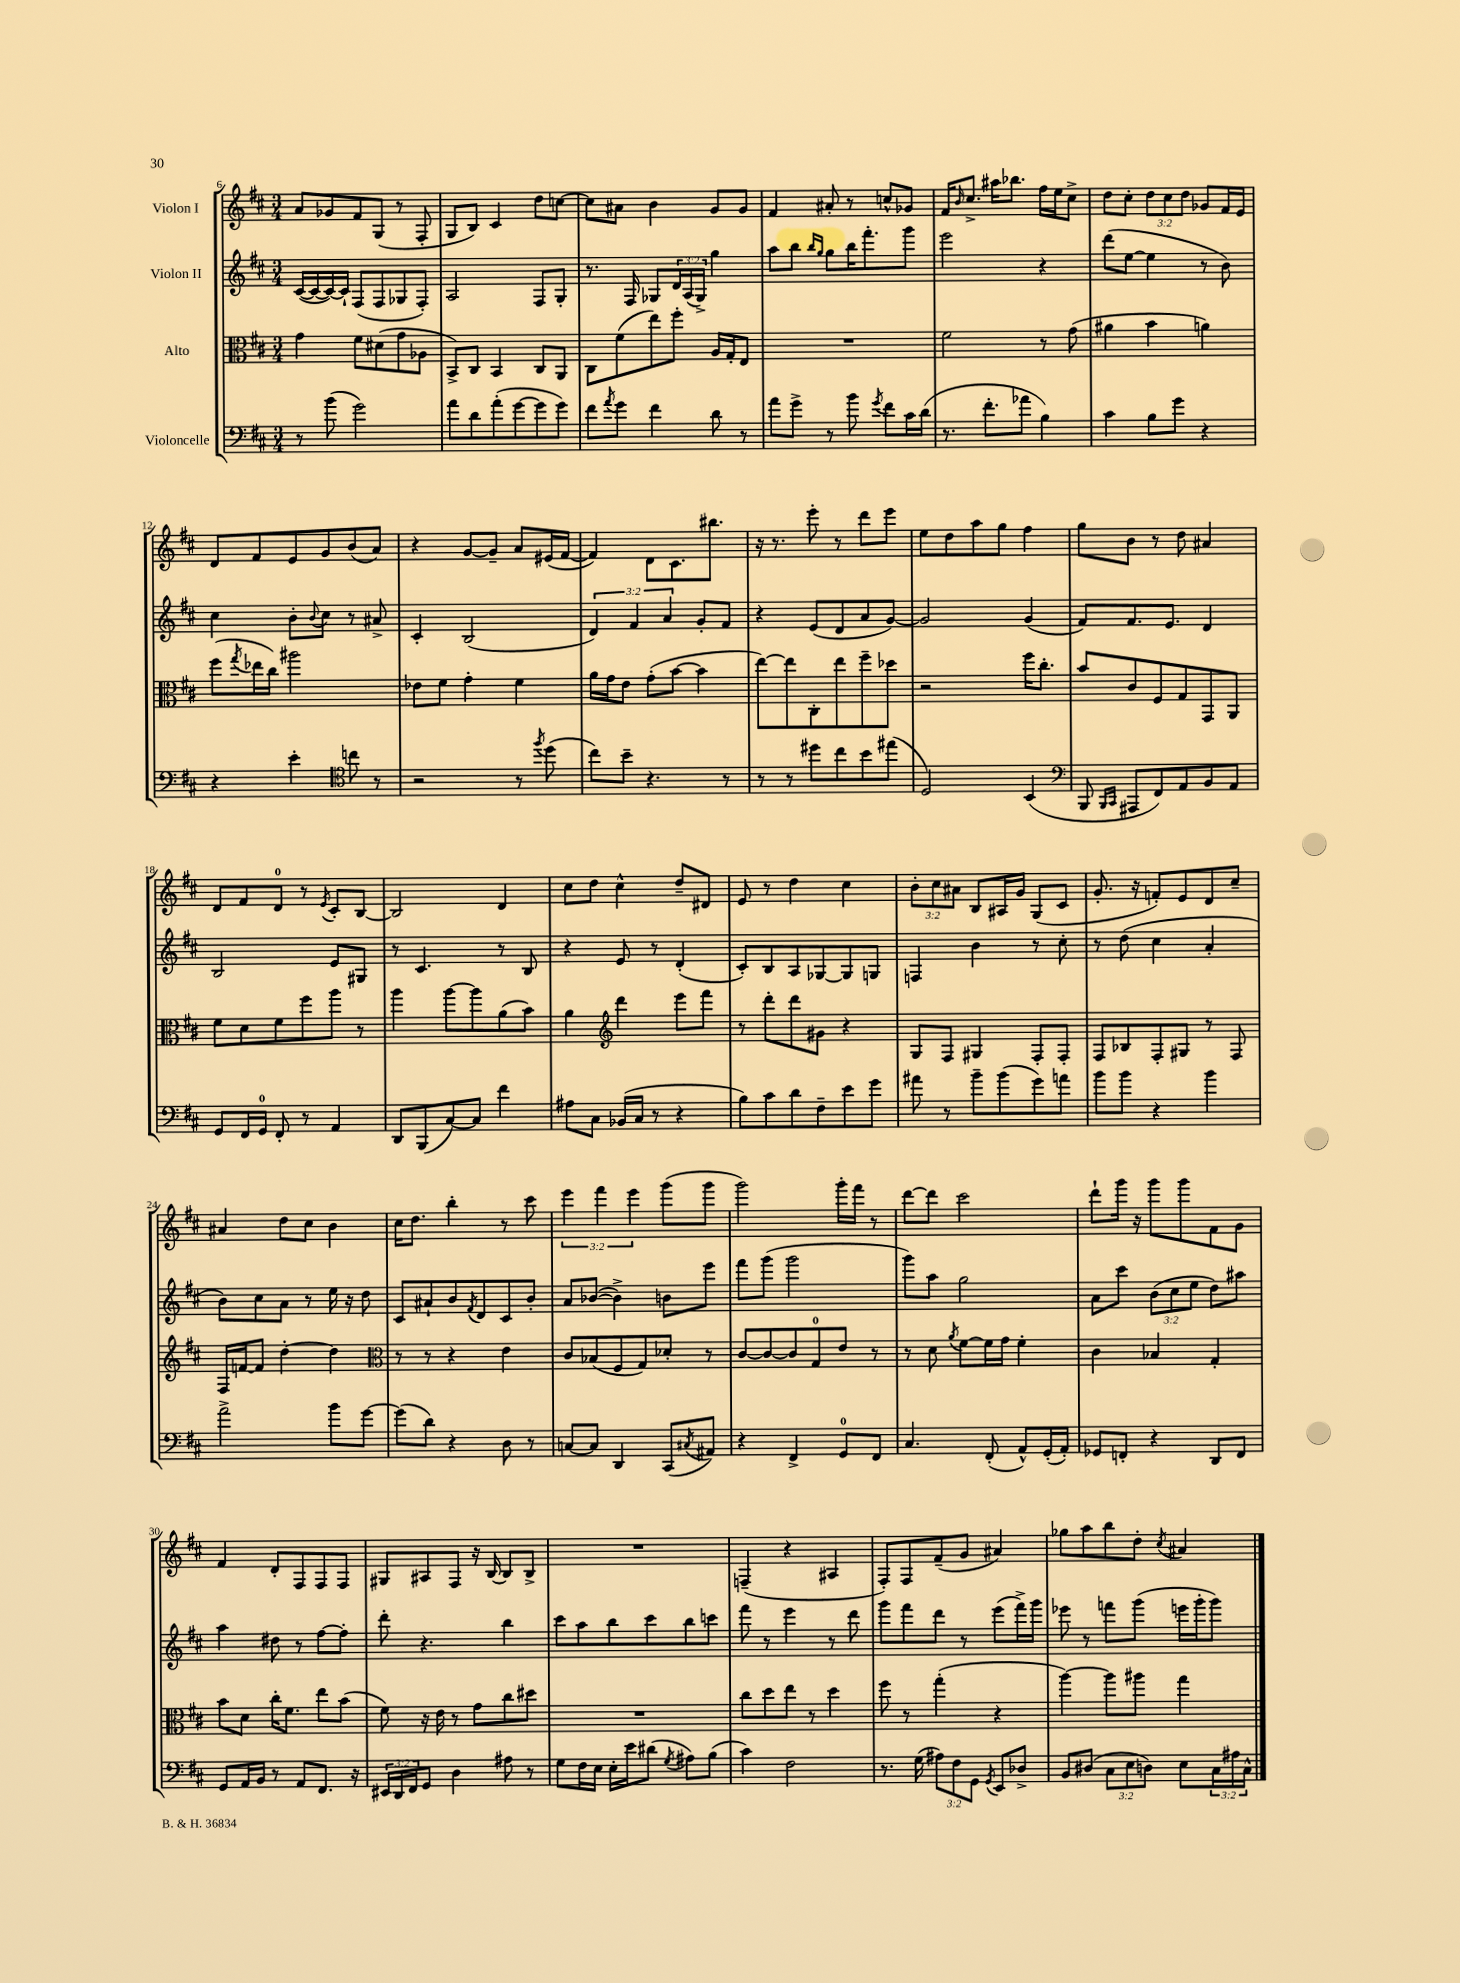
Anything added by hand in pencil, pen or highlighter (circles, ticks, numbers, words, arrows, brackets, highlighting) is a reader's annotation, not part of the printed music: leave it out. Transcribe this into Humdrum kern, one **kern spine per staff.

**kern	**kern	**kern	**kern
*part4	*part3	*part2	*part1
*staff4	*staff3	*staff2	*staff1
*I"Violoncelle	*I"Alto	*I"Violon II	*I"Violon I
*clefF4	*clefC3	*clefG2	*clefG2
*k[f#c#]	*k[f#c#]	*k[f#c#]	*k[f#c#]
*M3/4	*M3/4	*M3/4	*M3/4
=6	=6	=6	=6
8r	4g\	([16c#/LL	8a/L
.	.	16c#/_	.
(8b\	.	16c#/_)	8g-X/
.	.	16c#`/JJ]	.
2g\)	8f#\L	(8F#/L	8f#/
.	(8d#X\	8F#/	(8G/J
.	8g\	8G-X/	8r
.	8A-X\J	8F#'/J)	8F#'/
=7	=7	=7	=7
8a\L	8BB^/L)	2A/	8G/L
8d\	8C#/J	.	8B/J)
(8a'\	4BB/	.	4c#/
[8g\	.	.	.
8g\]	8C#/L	8F#/L	8dd\L
8g\J)	8AA/J	8G'/J	[8ccn\J
=8	=8	=8	=8
8f#\L	8C#\L	8.r	8cc\L]
8qa/	.	.	.
8g\J	(8f#\	.	8a#X\J
.	.	16F#/	.
4f#\	8ee\)	8G-X/L	4b\
.	8ff#'\J	24d/L	.
.	.	(24A/	.
.	.	24G-^/JJ)	.
8d\	16A/LL	4gg\	8g/L
.	16G'/J	.	.
8r	8E/J	.	8g/J
=9	=9	=9	=9
8a\L	2.r	8aa\L	4f#/
8g^\J	.	8bb\J	.
.	.	16qqbb/LL	.
.	.	16qqgg/JJ	.
8r	.	8gg\L	8a#X'/
8b\	.	16bb\K	8r
.	.	8.fff#'\	.
8qg/	.	.	.
8f#\L	.	.	8ccn^^/L
16c#\L	.	8ggg\J	8g-X/J
(16d\JJ	.	.	.
=10	=10	=10	=10
8.r	2f#\	2eee\	16f#/KL
.	.	.	16qqb/
.	.	.	8.cc#^/J
8.f#'\L	.	.	.
.	.	.	16aa#X\KL
.	.	.	8.bb-X\J
8a-X\J	.	.	.
4B\)	8r	4r	16ff#\LL
.	.	.	16ee\J
.	(8g\	.	8cc#^\J
=11	=11	=11	=11
4c#\	4a#X\	(8ddd\L	8dd\L
.	.	[8ee\J	8cc#'\J
8B\L	4b\	4ee\]	12dd\L
.	.	.	12cc#\
8g\J	.	.	.
.	.	.	12dd\J
4r	4an\)	8r	8g-X/L
.	.	8b\)	16f#/L
.	.	.	16e/JJ
!!LO:LB:g=z
=12	=12	=12	=12
4r	(8ff#\L	4cc#\	8d/L
.	8qgg/	.	.
.	16ee-X\L	.	8f#/
.	16cc#\JJ)	.	.
4e'\	2aa#X\	8b'\L	8e/
.	.	8qqb/	.
.	.	8cc#\J	8g/
*clefC4	*	*	*
8ccn\	.	8r	(8b/
8r	.	8a#X^/	8a/J)
=13	=13	=13	=13
2r	8e-X\L	4c#'/	4r
.	8f#\J	.	.
.	4g'\	(2B/	[8g/L
.	.	.	8g~/J]
8r	4f#\	.	8a/L
8qff#/	.	.	.
(8dd\	.	.	(16e#X/L
.	.	.	[16f#/JJ
=14	=14	=14	=14
8cc#\L)	16a\LL	6d/)	4f#/])
.	16g\J	.	.
8b~\J	8e\J	.	.
.	.	6f#/	.
4.r	(8g'\L	.	8d\L
.	.	6a/	.
.	[8b\J	.	8.c#\
.	4b\]	8g'/L	.
.	.	.	8.bb#X\J
8r	.	8f#/J	.
=15	=15	=15	=15
8r	[8ee\L)	4r	16r
.	.	.	8.r
8r	8ee\]	.	.
8dd#X\L	8C#'\	(8e/L	8eee'\
8cc#\	8ee\	8d/	8r
8b\	8ff#~\	8a/	8ddd\L
(8ee#X\J	8dd-X\J	[8g/J)	8eee\J
=16	=16	=16	=16
2D/)	2r	2g/]	8ee\L
.	.	.	8dd\
.	.	.	8aa\
.	.	.	8gg\J
(4BB/	16ff#\KL	(4g/	4ff#\
.	8.cc#'\J	.	.
=17	=17	=17	=17
*clefF4	*	*	*
8BBB/	8b/L	8f#/L)	8gg\L
16qqBBB/LL	.	.	.
16qqCC#/JJ	.	.	.
8AAA#X/L	8c#/	8.f#/	8b\J
8FF#/)	8F#/	.	8r
.	.	8.e/J	.
8AA/	8G/	.	8dd\
8BB/	8GG/	4d/	4a#X/
8AA/J	8AA/J	.	.
!!LO:LB:g=z
=18	=18	=18	=18
8GG/L	8f#\L	2B/	8d/L
16FF#/L	8d\	.	8f#/
16GG/JJ	.	.	.
8FF#'/	8f#\	.	8d/J
8r	8ff#\	.	8r
.	.	.	8qe/
4AA/	8aa\J	8e/L	8c#'/L
.	8r	8G#X/J	[8B/J
=19	=19	=19	=19
8DD/L	4aa\	8r	2B/]
(8BBB/	.	4.c#/	.
[8C#/)	[8aa\L	.	.
8C#/J]	8aa\]	.	.
4f#\	(8a\	8r	4d/
.	8b\J)	8B/	.
=20	=20	=20	=20
8A#X\L	4a\	4r	8cc#\L
8C#\J	.	.	8dd\J
*	*clefG2	*	*
(16BB-X/LL	4ddd\	8e/	4cc#^^\
16C#/JJ	.	.	.
8r	.	8r	.
4r	8eee\L	(4d'/	8dd~/L
.	8fff#\J	.	8d#X/J
=21	=21	=21	=21
8B\L)	8r	8c#'/L)	8e/
8c#\	8ddd'\L	8B/	8r
8d\	8ddd\	8A/	4dd\
8F#~\	8g#X\J	[8G-X/	.
8e\	4r	8G-/]	4cc#\
8g\J	.	8Gn/J	.
=22	=22	=22	=22
8a#X\	8G/L	4Fn/	12b'\L
.	.	.	12cc#\
8r	8F#/J	.	.
.	.	.	12a#X\J
8b~\L	4G#X/	4b\	8B/L
(8b\	.	.	16A#X/L
.	.	.	16g/JJ
8g\)	8F#'/L	8r	(8G/L
8an\J	8F#'/J	8cc#'\	8c#/J
=23	=23	=23	=23
8b\L	8F#/L	8r	8.g'/
8b\J	8B-X/	(8dd\	.
.	.	.	16r
4r	8F#'/	4cc#\	8fn'/L)
.	8G#X/J	.	8e/
4b\	8r	4a'/	8d/
.	8F#/	.	8cc#~/J
!!LO:LB:g=z
=24	=24	=24	=24
2a^\	16F#/LL	8b\L)	4a#X/
.	[16fn/J	.	.
.	8f/J]	8cc#\	.
.	[4dd'\	8a\J	8dd\L
.	.	8r	8cc#\J
8b\L	4dd\]	16ee\	4b\
.	.	16r	.
[8g\J	.	8dd\	.
=25	=25	=25	=25
*	*clefC3	*	*
(8g\L]	8r	8c#/L	16cc#\KL
.	.	.	8.dd\J
8d\J)	8r	8a#X`/	.
4r	4r	8b/	4bb'\
.	.	8qf#/	.
.	.	8d/	.
8D\	4e\	8c#/	8r
8r	.	8b'/J	8ccc#\
=26	=26	=26	=26
[8Cn/L	8c#/L	8a/L	6eee\
8C/J]	(8B-X/	([8b-X/J	.
.	.	.	6fff#\
4DD/	8F#/	4b-^\])	.
.	.	.	6eee\
.	8G/)	.	.
(8CC#/L	8d-X'/J	8bn\L	(8ggg\L
8qC#X/	.	.	.
8AA#X/J)	8r	8eee\J	8ggg\J
=27	=27	=27	=27
4r	[8c#/L	8fff#\L	2ggg\)
.	8c#/_	(8ggg\J	.
4FF#^/	8c#/]	2ggg\	.
.	8G/	.	.
8GG/L	8e/J	.	16ggg'\LL
.	.	.	16fff#\JJ
8FF#/J	8r	.	8r
=28	=28	=28	=28
4.C#/	8r	8ggg\L)	[8ddd\L
.	8d\	8aa\J	8ddd\J]
.	8qa/	.	.
.	[8f#\L	2gg\	2ccc#\
(8FF#'/	16f#\L]	.	.
.	16g\JJ	.	.
8AA^^/L)	4f#'\	.	.
(16GG'/L	.	.	.
16AA'/JJ)	.	.	.
=29	=29	=29	=29
8GG-X/L	4c#\	8a\L	8ddd`\L
8FFn'/J	.	8ccc#\J	16ggg\Jk
.	.	.	16r
4r	4B-X/	(12b\L	8ggg\L
.	.	12cc#\	.
.	.	.	8ggg\
.	.	12ee\J	.
8DD/L	4G'/	8dd\L)	8f#\
8FF/J	.	8aa#X\J	8g\J
!!LO:LB:g=z
=30	=30	=30	=30
8GG/L	8b\L	4aa\	4f#/
16AA/L	8d\J	.	.
16BB/JJ	.	.	.
8r	16cc#'\KL	8dd#X\	8d'/L
.	8.f#\J	.	.
8AA/L	.	8r	8F#/
8.FF#/J	8ee\L	[8ff#\L	8F#/
.	(8b\J	8ff#'\J]	8F#/J
16r	.	.	.
=31	=31	=31	=31
24EE#X/LL	8f#\)	8ddd'\	8G#X/L
24DD/	.	.	.
24FF#/J	.	.	.
8GG/J	16r	4.r	8A#X/
.	16e\	.	.
4D\	8r	.	8F#/J
.	8g\L	.	16r
.	.	.	[16B/
8A#X\	8cc#\	4bb\	8B/L]
8r	8dd#X\J	.	8B^/J
=32	=32	=32	=32
8G\L	2.r	8ccc#\L	2.r
16F#\L	.	8aa\	.
16E\JJ	.	.	.
16E'\LL	.	8bb\	.
16e\J	.	.	.
(8d#X\J	.	8ccc#\	.
8qG/	.	.	.
8A#X\L)	.	8bb\	.
(8B\J	.	8cccn\J	.
=33	=33	=33	=33
4c#\)	8cc#\L	8fff#\	(4Fn~/
.	8dd\	8r	.
2F#\	8ee\J	4eee\	4r
.	8r	.	.
.	4dd\	8r	4A#X/
.	.	8ddd\	.
=34	=34	=34	=34
8.r	8ff#\	8ggg\L	8F#'/L)
.	8r	8fff#\	8F#/
(16G\	.	.	.
12A#X\L)	(4gg'\	8ddd\J	(8f#~/
12F#\	.	.	.
.	.	8r	8g/J
12GG\J	.	.	.
8qGG/	.	.	.
8EE/L	4r	(8eee\L	4a#X/)
8D-X^/J	.	16fff#^\L)	.
.	.	16ggg\JJ	.
=35	=35	=35	=35
8BB/L	[4aa\)	8eee-X\	8gg-X\L
(8D#X/J	.	8r	8aa\
12C#\L	8aa\L]	8fffn\L	8bb\
12E\	.	.	.
.	8aa#X\J	(8ggg\J	8dd'\J
12Dn\J)	.	.	.
.	.	.	8qcc#/
8E\L	4gg\	16eeen\LL	4a#X/
.	.	16ggg'\J	.
24C#\L	.	8ggg\J)	.
24A#X\	.	.	.
24C#^^\JJ	.	.	.
==	==	==	==
*-	*-	*-	*-
